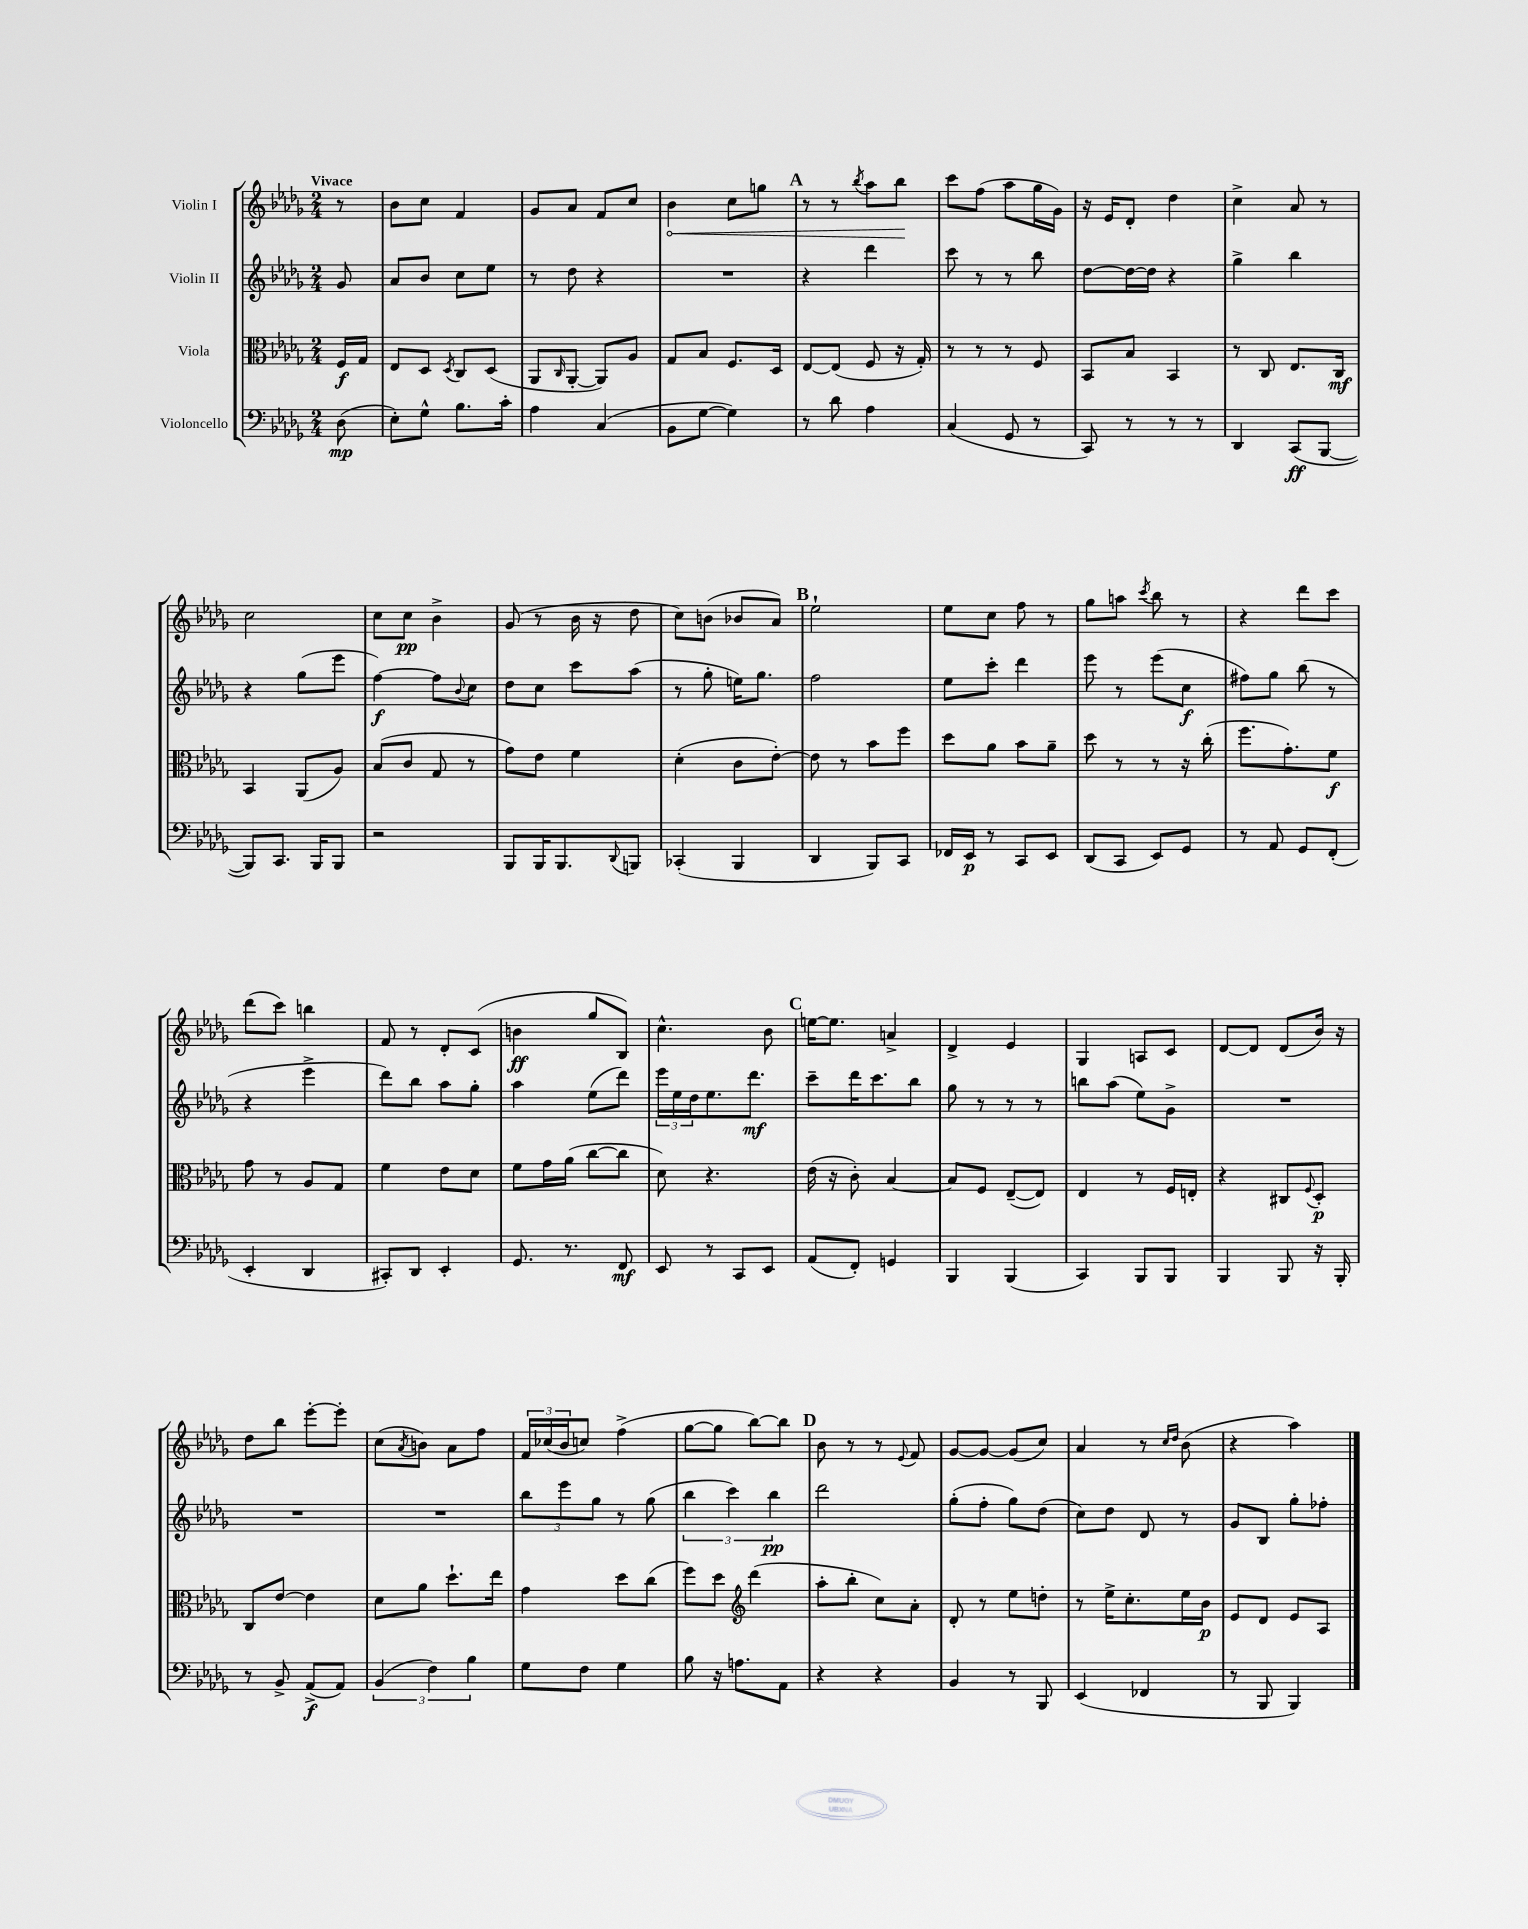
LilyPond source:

<<
\new StaffGroup <<
\new Staff = "s0" \with { instrumentName = "Violin I" } {
    \clef treble \key des \major \numericTimeSignature \time 2/4 \partial 8 \tempo "Vivace"
    r8 |
    bes'8 c''8 f'4 |
    ges'8 aes'8 f'8 c''8 |
    \once \override Hairpin.circled-tip = ##t bes'4\< c''8 g''8 |
    \mark \markup { \bold "A" } r8 r8 \acciaccatura { bes''8 } aes''8 bes''8\! |
    c'''8 f''8( aes''8 ges''16 ges'16) |
    r16 ees'16 des'8-. des''4 |
    c''4-> aes'8 r8 |
    c''2 |
    c''8 c''8\pp bes'4-> |
    ges'8( r8 bes'16 r16 des''8 |
    c''8) b'8( bes'8 aes'8) |
    \mark \markup { \bold "B" } ees''2-! |
    ees''8 c''8 f''8 r8 |
    ges''8 a''8 \acciaccatura { c'''8 } bes''8 r8 |
    r4 des'''8 c'''8 |
    des'''8( c'''8) b''4 |
    f'8 r8 des'8-. c'8( |
    b'4\ff ges''8 bes8) |
    c''4.-^ bes'8 |
    \mark \markup { \bold "C" } e''16~ e''8. a'4-> |
    des'4-> ees'4 |
    ges4 a8 c'8 |
    des'8~ des'8 des'8( bes'16) r16 |
    des''8 bes''8 ees'''8~-. ees'''8-. |
    c''8( \acciaccatura { aes'8 } b'8) aes'8 f''8 |
    \tuplet 3/2 { f'16 ces''16( bes'16 } c''8) f''4->( |
    ges''8~ ges''8 bes''8~) bes''8 |
    \mark \markup { \bold "D" } bes'8 r8 r8 \appoggiatura { ees'8 } f'8 |
    ges'8~ ges'8~ ges'8( c''8) |
    aes'4 r8 \grace { c''16 des''16 } bes'8( |
    r4 aes''4) \bar "|." |
}
\new Staff = "s1" \with { instrumentName = "Violin II" } {
    \clef treble \key des \major \numericTimeSignature \time 2/4 \partial 8
    ges'8 |
    aes'8 bes'8 c''8 ees''8 |
    r8 des''8 r4 |
    R2 |
    \mark \markup { \bold "A" } r4 des'''4 |
    c'''8 r8 r8 bes''8 |
    des''8~ des''16~ des''16 r4 |
    ges''4-> bes''4 |
    r4 ges''8( ees'''8 |
    f''4~\f) f''8 \appoggiatura { bes'8 } c''8 |
    des''8 c''8 c'''8 aes''8( |
    r8 ges''8-. e''16) ges''8. |
    \mark \markup { \bold "B" } f''2 |
    ees''8 c'''8-. des'''4 |
    ees'''8 r8 ees'''8( c''8\f |
    fis''8) ges''8 bes''8( r8 |
    r4 ees'''4-> |
    des'''8) bes''8 aes''8 ges''8-. |
    aes''4 ees''8( des'''8) |
    \tuplet 3/2 { ees'''16 ees''16 des''16 } ees''8. des'''8.\mf |
    \mark \markup { \bold "C" } c'''8-- des'''16 c'''8. bes''8 |
    ges''8 r8 r8 r8 |
    b''8 aes''8( ees''8) ges'8-> |
    R2 |
    R2 |
    R2 |
    \tuplet 3/2 { bes''8 ees'''8 ges''8 } r8 ges''8( |
    \tuplet 3/2 { bes''4 c'''4) bes''4\pp } |
    \mark \markup { \bold "D" } des'''2 |
    ges''8-.( f''8-. ges''8) des''8( |
    c''8) des''8 des'8 r8 |
    ges'8 bes8 ges''8-. fes''8-. \bar "|." |
}
\new Staff = "s2" \with { instrumentName = "Viola" } {
    \clef alto \key des \major \numericTimeSignature \time 2/4 \partial 8
    f16\f ges16 |
    ees8 des8 \acciaccatura { des8 } c8 des8( |
    aes,8 \grace { c16 } aes,8~-. aes,8) aes8 |
    ges8 bes8 f8. des16 |
    \mark \markup { \bold "A" } ees8~ ees8( f8 r16 ges16-.) |
    r8 r8 r8 f8 |
    bes,8 bes8 bes,4 |
    r8 c8 ees8. c16\mf |
    bes,4 aes,8( aes8) |
    bes8( c'8 ges8 r8 |
    ges'8) ees'8 f'4 |
    des'4-.( c'8 ees'8~-.) |
    \mark \markup { \bold "B" } ees'8 r8 bes'8 f''8 |
    des''8 aes'8 bes'8 aes'8-- |
    des''8 r8 r8 r16 c''16-.( |
    f''8. ges'8.-.) f'8\f |
    ges'8 r8 aes8 ges8 |
    f'4 ees'8 des'8 |
    f'8 ges'16 aes'16( c''8~ c''8 |
    des'8) r4. |
    \mark \markup { \bold "C" } ees'16( r16 c'8-.) bes4~ |
    bes8 f8 ees8~--( ees8) |
    ees4 r8 f16 e16-. |
    r4 cis8 \appoggiatura { f8 } des8-.\p |
    c8 ees'8~ ees'4 |
    des'8 aes'8 des''8.-! ees''16 |
    ges'4 des''8 c''8( |
    f''8) des''8 \clef treble des'''4( |
    \mark \markup { \bold "D" } aes''8-. bes''8-. c''8) aes'8-. |
    des'8-. r8 ees''8 d''8-. |
    r8 ees''16-> c''8.-. ees''16 bes'16\p |
    ees'8 des'8 ees'8 aes8 \bar "|." |
}
\new Staff = "s3" \with { instrumentName = "Violoncello" } {
    \clef bass \key des \major \numericTimeSignature \time 2/4 \partial 8
    des8\mp( |
    ees8-.) ges8-^ bes8. c'16-. |
    aes4 c4( |
    bes,8 ges8~ ges4) |
    \mark \markup { \bold "A" } r8 des'8 aes4 |
    c4( ges,8 r8 |
    c,8) r8 r8 r8 |
    des,4 c,8\ff( bes,,8~ |
    bes,,8) c,8. bes,,16 bes,,8 |
    r2 |
    bes,,8 bes,,16 bes,,8. \appoggiatura { des,8 } b,,8 |
    ces,4-.( bes,,4 |
    \mark \markup { \bold "B" } des,4 bes,,8) c,8 |
    fes,16 ees,16\p r8 c,8 ees,8 |
    des,8( c,8 ees,8) ges,8 |
    r8 aes,8 ges,8 f,8-.( |
    ees,4-. des,4 |
    cis,8-.) des,8 ees,4-. |
    ges,8. r8. f,8\mf |
    ees,8 r8 c,8 ees,8 |
    \mark \markup { \bold "C" } aes,8( f,8-.) g,4 |
    bes,,4 bes,,4( |
    c,4) bes,,8 bes,,8 |
    bes,,4 bes,,8 r16 bes,,16-. |
    r8 bes,8-> aes,8->\f( aes,8) |
    \tuplet 3/2 { bes,4( f4) bes4 } |
    ges8 f8 ges4 |
    bes8 r16 a8. aes,8 |
    \mark \markup { \bold "D" } r4 r4 |
    bes,4 r8 bes,,8 |
    ees,4( fes,4 |
    r8 bes,,8 bes,,4) \bar "|." |
}
>>
>>
\layout { \context { \Score \remove "Bar_number_engraver" } }
